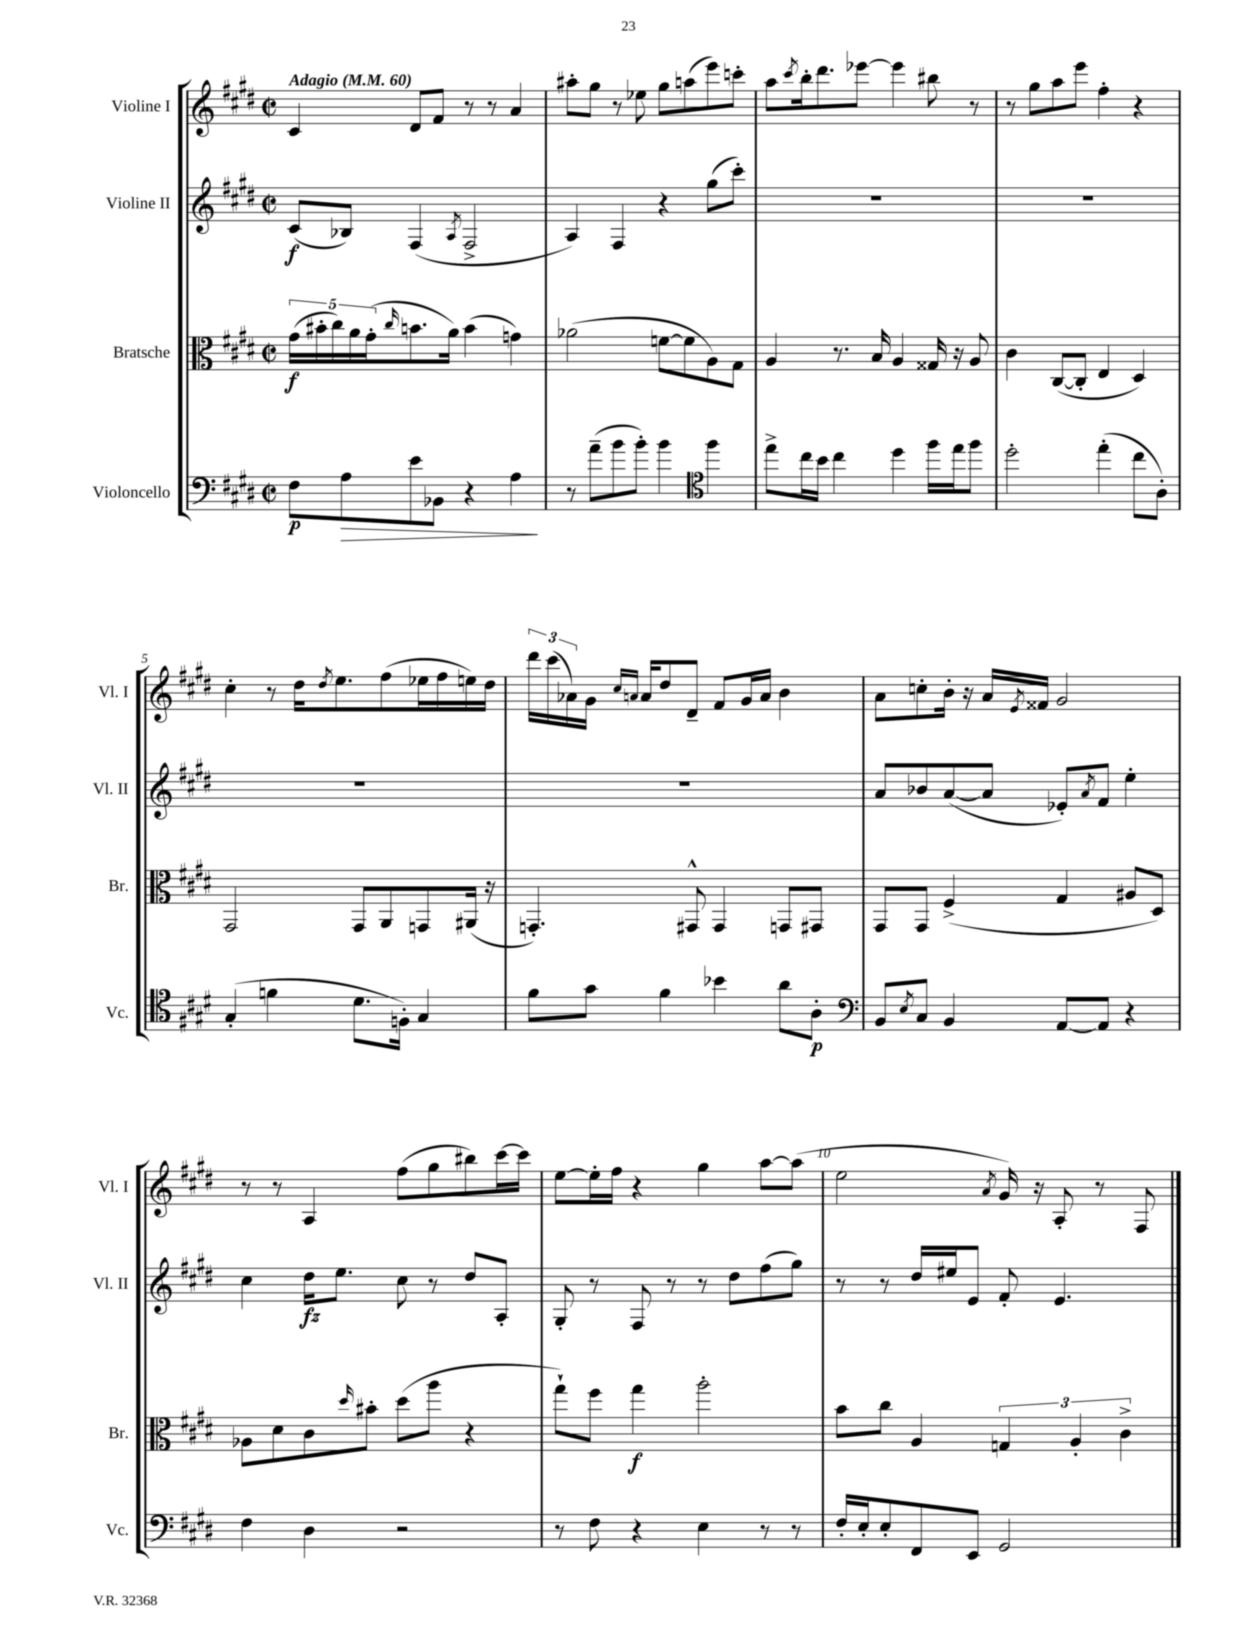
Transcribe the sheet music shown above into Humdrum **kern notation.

**kern	**dynam	**kern	**dynam	**kern	**dynam	**kern
*part4	*part4	*part3	*part3	*part2	*part2	*part1
*staff4	*staff4	*staff3	*staff3	*staff2	*staff2	*staff1
*I"Violoncello	*	*I"Bratsche	*	*I"Violine II	*	*I"Violine I
*I'Vc.	*	*I'Br.	*	*I'Vl. II	*	*I'Vl. I
*clefF4	*	*clefC3	*	*clefG2	*	*clefG2
*k[f#c#g#d#]	*	*k[f#c#g#d#]	*	*k[f#c#g#d#]	*	*k[f#c#g#d#]
*M2/2	*	*M2/2	*	*M2/2	*	*M2/2
*met(c|)	*	*met(c|)	*	*met(c|)	*	*met(c|)
*MM60	*	*MM60	*	*MM60	*	*MM60
=1	=1	=1	=1	=1	=1	=1
!	!	!	!	!	!	!LO:TX:a:B:t=Adagio
8F#\L	p	(20g#\LL	f	(8c#/L	f	4c#/
.	.	20b#X'\	.	.	.	.
.	.	20cc#\)	.	.	.	.
!	!LO:HP:b	!	!	!	!	!
8A\	>	.	.	8B-X/J)	.	.
.	.	20a\	.	.	.	.
.	.	(20g#'\J	.	.	.	.
.	.	16qqcc#/	.	.	.	.
8e\	.	8.bn\	.	(4F#/	.	8d#/L
8BB-X\J	.	.	.	.	.	8f#/J
.	.	16a\Jk)	.	.	.	.
.	.	.	.	8qA/	.	.
4r	.	(4b\	.	2F#^/	.	8r
.	.	.	.	.	.	8r
4A\	.	4gn\)	.	.	.	4a/
.	]	.	.	.	.	.
=2	=2	=2	=2	=2	=2	=2
8r	.	(2a-X\	.	4A/)	.	8aa#X'\L
(8a~\L	.	.	.	.	.	8gg#\J
8b\	.	.	.	4F#/	.	8r
8b'\J)	.	.	.	.	.	8ee-X\
4b\	.	[8fn\L	.	4r	.	8gg#\L
.	.	8f\]	.	.	.	(8aan\
*clefC4	*	*	*	*	*	*
4ff#\	.	8A\)	.	(8gg#\L	.	8eee\)
.	.	8G#\J	.	8ccc#'\J)	.	8cccn'\J
=3	=3	=3	=3	=3	=3	=3
8ee^\L	.	4A/	.	1r	.	8aa\L
.	.	.	.	.	.	8qccc#/
16cc#\L	.	.	.	.	.	16bb'\k
16b\JJ	.	.	.	.	.	8.ddd#\
4cc#\	.	8.r	.	.	.	.
.	.	.	.	.	.	[8eee-X\J
.	.	16B/	.	.	.	.
4dd#\	.	4A/	.	.	.	4eee-\]
16ff#\LL	.	16G##X/	.	.	.	8bb#X\
16ee\J	.	16r	.	.	.	.
8ff#\J	.	8A/	.	.	.	8r
=4	=4	=4	=4	=4	=4	=4
2dd#'\	.	4c#\	.	1r	.	8r
.	.	.	.	.	.	8gg#\L
.	.	([8C#/L	.	.	.	8aa\
.	.	8C#'/J]	.	.	.	8eee\J
(4ee'\	.	4E/	.	.	.	4ff#'\
8cc#\L	.	4D#/)	.	.	.	4r
8A'\J)	.	.	.	.	.	.
!!LO:LB:g=z
=5	=5	=5	=5	=5	=5	=5
(4G#'/	.	2GG#/	.	1r	.	4cc#'\
4fn\	.	.	.	.	.	8r
.	.	.	.	.	.	16dd#\KL
.	.	.	.	.	.	8qdd#/
.	.	.	.	.	.	8.ee\
8.d#\L	.	8GG#/L	.	.	.	.
.	.	8AA/	.	.	.	(8ff#\
16Fn'\Jk)	.	.	.	.	.	.
4G#/	.	8GGn/	.	.	.	16ee-X\L
.	.	.	.	.	.	16ff#\
.	.	(16AA#X/Jk	.	.	.	16een\)
.	.	16r	.	.	.	16dd#\JJ
=6	=6	=6	=6	=6	=6	=6
8f#\L	.	4.GGn'/)	.	1r	.	24ddd#\LL
.	.	.	.	.	.	(24ccc#\
.	.	.	.	.	.	24a-X\)
8g#\J	.	.	.	.	.	16g#\JJ
.	.	.	.	.	.	16qqcc#/LL
.	.	.	.	.	.	16qqan/JJ
.	.	.	.	.	.	16a/KL
4f#\	.	.	.	.	.	8dd#/
.	.	8GG#X^^/	.	.	.	8d#~/J
4b-X\	.	4GG#/	.	.	.	8f#/L
.	.	.	.	.	.	16g#/L
.	.	.	.	.	.	16a/JJ
8a\L	.	8GGn/L	.	.	.	4b\
8A'\J	p	8GG#X/J	.	.	.	.
=7	=7	=7	=7	=7	=7	=7
*clefF4	*	*	*	*	*	*
8BB/L	.	8GG#/L	.	8a/L	.	8a\L
8qE/	.	.	.	.	.	.
8C#/J	.	8GG#/J	.	8b-X/	.	8ccn'\
4BB/	.	(4F#^/	.	([8a/	.	16b'\Jk
.	.	.	.	.	.	16r
.	.	.	.	8a/J]	.	16a/LL
.	.	.	.	.	.	8qe/
.	.	.	.	.	.	16f##X/JJ
[8AA/L	.	4G#/	.	8e-X'/L)	.	2g#/
.	.	.	.	8qa/	.	.
8AA/J]	.	.	.	8f#/J	.	.
4r	.	8A#X/L	.	4ee'\	.	.
.	.	8D#/J)	.	.	.	.
!!LO:LB:g=z
=8	=8	=8	=8	=8	=8	=8
4F#\	.	8A-X\L	.	4cc#\	.	8r
.	.	8d#\	.	.	.	8r
4D#\	.	8c#\	.	16dd#\KL	fz	4A/
.	.	.	.	8.ee\J	.	.
.	.	16qqdd#/	.	.	.	.
.	.	8b#X'\J	.	.	.	.
2r	.	(8dd#\L	.	8cc#\	.	(8ff#\L
.	.	8aa\J	.	8r	.	8gg#\
.	.	4r	.	8dd#/L	.	8bb#X\)
.	.	.	.	8A'/J	.	[16ccc#\L
.	.	.	.	.	.	16ccc#\JJ]
=9	=9	=9	=9	=9	=9	=9
8r	.	8gg#`\L)	.	8G#'/	.	[8ee\L
8F#\	.	8ff#\J	.	8r	.	16ee'\L]
.	.	.	.	.	.	16ff#\JJ
4r	.	4gg#\	f	8F#/	.	4r
.	.	.	.	8r	.	.
4E\	.	2aa'\	.	8r	.	4gg#\
.	.	.	.	8dd#\L	.	.
8r	.	.	.	(8ff#\	.	[8aa\L
8r	.	.	.	8gg#\J)	.	(8aa\J]
=10	=10	=10	=10	=10	=10	=10
16F#'/LL	.	8b\L	.	8r	.	2ee\
16E'/J	.	.	.	.	.	.
8E'/	.	8cc#\J	.	8r	.	.
8FF#/	.	4A/	.	16dd#/LL	.	.
.	.	.	.	16ee#X/J	.	.
8EE/J	.	.	.	8e/J	.	.
.	.	.	.	.	.	8qa/
2GG#/	.	6Gn/	.	8f#'/	.	16g#/)
.	.	.	.	.	.	16r
.	.	.	.	4.e/	.	8A'/
.	.	6A'/	.	.	.	.
.	.	.	.	.	.	8r
.	.	6c#^\	.	.	.	.
.	.	.	.	.	.	8F#/
==	==	==	==	==	==	==
*-	*-	*-	*-	*-	*-	*-
